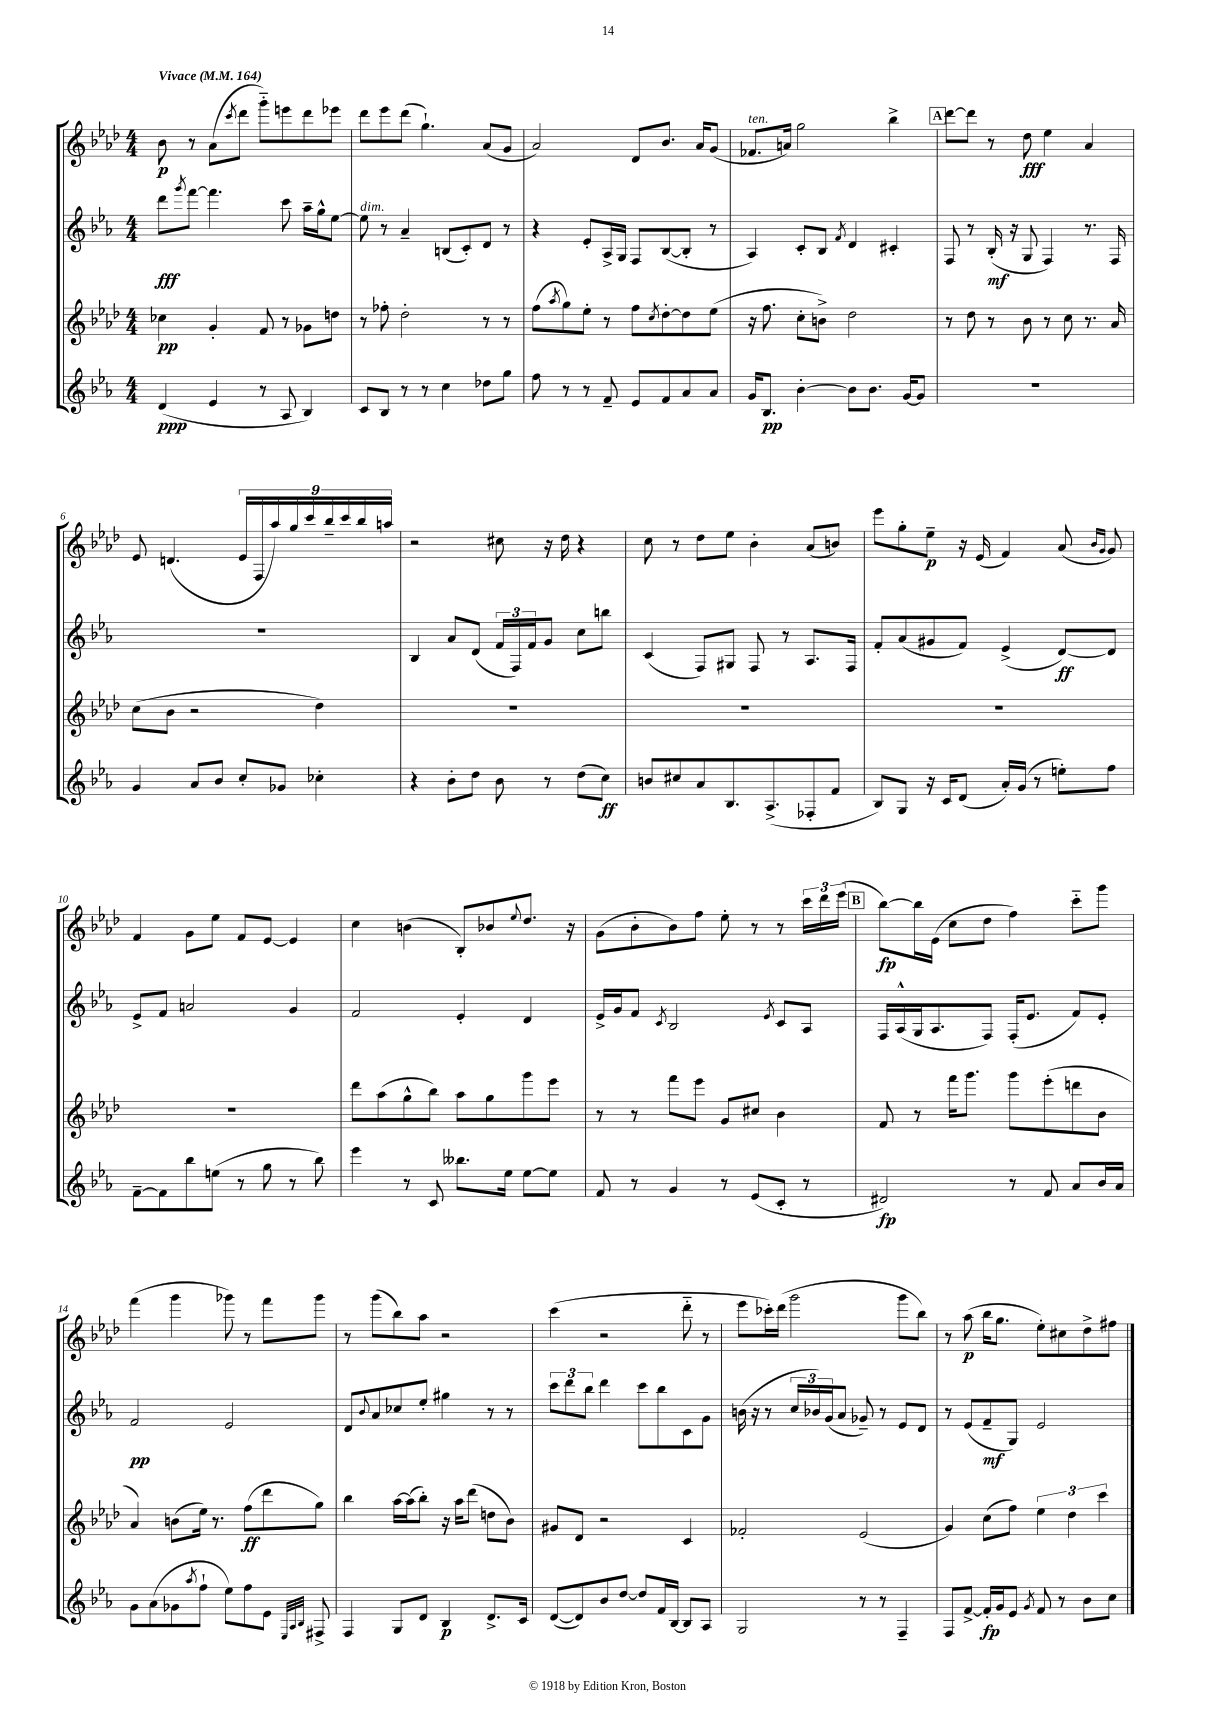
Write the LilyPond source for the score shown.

<<
\new StaffGroup <<
\new Staff = "s0" {
    \clef treble \key aes \major \numericTimeSignature \time 4/4 \tempo "Vivace" 4 = 164
    bes'8\p r8 aes'8( \acciaccatura { c'''8 } des'''8 g'''8-_) e'''8 des'''8 ees'''8 |
    des'''8 ees'''8 des'''8( g''4.-!) aes'8( g'8 |
    aes'2) des'8 bes'8. aes'16 g'8( |
    fes'8.^\markup { \italic "ten." } a'16) g''2 bes''4-> |
    \mark \markup { \box "A" } des'''8~ des'''8 r8 des''8\fff ees''4 aes'4 |
    ees'8 d'4.( \tuplet 9/8 { ees'16 f16 aes''16) g''16 c'''16 bes''16-- c'''16 bes''16 a''16 } |
    r2 cis''8 r16 des''16 r4 |
    c''8 r8 des''8 ees''8 bes'4-. aes'8( b'8) |
    ees'''8 g''8-. ees''8--\p r16 ees'16( f'4) aes'8( \grace { bes'16 g'16 } g'8) |
    f'4 g'8 ees''8 f'8 ees'8~ ees'4 |
    c''4 b'4( bes8-.) bes'8 \appoggiatura { ees''8 } des''8. r16 |
    g'8( bes'8-. bes'8) f''8 ees''8-. r8 r8 \tuplet 3/2 { c'''16 des'''16 ees'''16( } |
    \mark \markup { \box "B" } bes''8~\fp) bes''16 ees'16( c''8 des''8 f''4) c'''8-_ g'''8 |
    f'''4( g'''4 ges'''8) r8 f'''8 ges'''8 |
    r8 g'''8( bes''8) aes''8 r2 |
    c'''4( r2 des'''8-_ r8 |
    ees'''8 ces'''16-.) des'''16( g'''2 g'''8 bes''8) |
    r8 aes''8\p( bes''16 g''8. ees''8-.) cis''8 des''8-> fis''8 \bar "|." |
}
\new Staff = "s1" {
    \clef treble \key ees \major \numericTimeSignature \time 4/4
    d'''8\fff \acciaccatura { g'''8 } f'''8~ f'''4. c'''8 aes''16-- g''16-^ ees''8~ |
    ees''8^\markup { \italic "dim." } r8 aes'4-- b8( c'8-.) d'8 r8 |
    r4 ees'8-. aes16-> g16 f8 bes8~( bes8-. r8 |
    aes4) c'8-. bes8 \acciaccatura { f'8 } d'4 cis'4-. |
    \mark \markup { \box "A" } f8 r8 bes16-.\mf( r16 g8 f4) r8. f16 |
    R1 |
    bes4 aes'8 d'8( \tuplet 3/2 { f'16 f16) f'16 } g'8 c''8 b''8 |
    c'4( f8) gis8 f8 r8 aes8. f16 |
    f'8-. aes'8( gis'8 f'8) ees'4->( d'8~\ff) d'8 |
    ees'8-> f'8 a'2 g'4 |
    f'2 ees'4-. d'4 |
    ees'16-> g'16 f'8 \acciaccatura { c'8 } bes2 \acciaccatura { ees'8 } c'8 aes8 |
    \mark \markup { \box "B" } f16 aes16-^( g16 aes8. f8) f16-.( ees'8. f'8) ees'8-. |
    f'2\pp ees'2 |
    d'8 \appoggiatura { bes'8 } aes'8 ces''8 ees''8-. gis''4 r8 r8 |
    \tuplet 3/2 { c'''8 d'''8 bes''8 } d'''4 c'''8 bes''8 c'8 g'8 |
    b'16( r16 r8 \tuplet 3/2 { c''16 bes'16) g'16( } aes'8 ges'8--) r8 ees'8 d'8 |
    r8 ees'8( f'8--\mf g8) ees'2 \bar "|." |
}
\new Staff = "s2" {
    \clef treble \key aes \major \numericTimeSignature \time 4/4
    ces''4\pp g'4-. f'8 r8 ges'8 d''8 |
    r8 fes''8-. des''2-. r8 r8 |
    f''8( \acciaccatura { aes''8 } g''8) ees''8-. r8 f''8 \acciaccatura { c''8 } des''8~-. des''8 ees''8( |
    r16 f''8. c''8-. b'8->) des''2 |
    \mark \markup { \box "A" } r8 des''8 r8 bes'8 r8 c''8 r8. aes'16 |
    c''8( bes'8 r2 des''4) |
    R1 |
    R1 |
    R1 |
    R1 |
    des'''8 aes''8( g''8-^ bes''8) aes''8 g''8 g'''8 ees'''8 |
    r8 r8 f'''8 ees'''8 g'8 cis''8 bes'4 |
    \mark \markup { \box "B" } f'8 r8 f'''16 g'''8. g'''8 ees'''8-.( d'''8 bes'8 |
    aes'4) b'8( ees''16) r8. f''8\ff( des'''8 g''8) |
    bes''4 aes''16~ aes''16( bes''8-.) r16 aes''16 des'''8( d''8 bes'8) |
    gis'8 des'8 r2 c'4 |
    fes'2-. ees'2( |
    g'4) c''8( f''8) \tuplet 3/2 { ees''4 des''4 c'''4 } \bar "|." |
}
\new Staff = "s3" {
    \clef treble \key ees \major \numericTimeSignature \time 4/4
    d'4\ppp( ees'4 r8 aes8 bes4) |
    c'8 bes8 r8 r8 c''4 des''8 g''8 |
    f''8 r8 r8 f'8-- ees'8 f'8 aes'8 aes'8 |
    g'16 bes8.\pp bes'4~-. bes'8 bes'8. g'16~ g'8 |
    \mark \markup { \box "A" } R1 |
    g'4 aes'8 bes'8 c''8-. ges'8 ces''4-. |
    r4 bes'8-. d''8 bes'8 r8 d''8( c''8\ff) |
    b'8 cis''8 aes'8 bes8. aes8.->( fes8-. f'8 |
    bes8) g8 r16 c'16 d'8( aes'16-.) g'16( r8 e''8-.) f''8 |
    f'8~-- f'8 bes''8 e''8( r8 g''8 r8 bes''8) |
    ees'''4 r8 c'8 beses''8. ees''16 ees''8~ ees''8 |
    f'8 r8 g'4 r8 ees'8( c'8-. r8 |
    \mark \markup { \box "B" } dis'2\fp) r8 f'8 aes'8 bes'16 aes'16 |
    g'8 aes'8( ges'8 \acciaccatura { aes''8 } f''8-! ees''8) f''8 ees'8 \grace { ees32 aes32 bes32 } fis8-> |
    f4 g8 d'8 bes4\p d'8.-> c'16 |
    d'8~( d'8) bes'8 d''8~ d''8 f'16 bes16~ bes8 aes8 |
    g2 r8 r8 f4-- |
    f8 f'8~-> f'16-.\fp g'16 ees'8 \acciaccatura { g'8 } f'8 r8 bes'8 c''8 \bar "|." |
}
>>
>>
